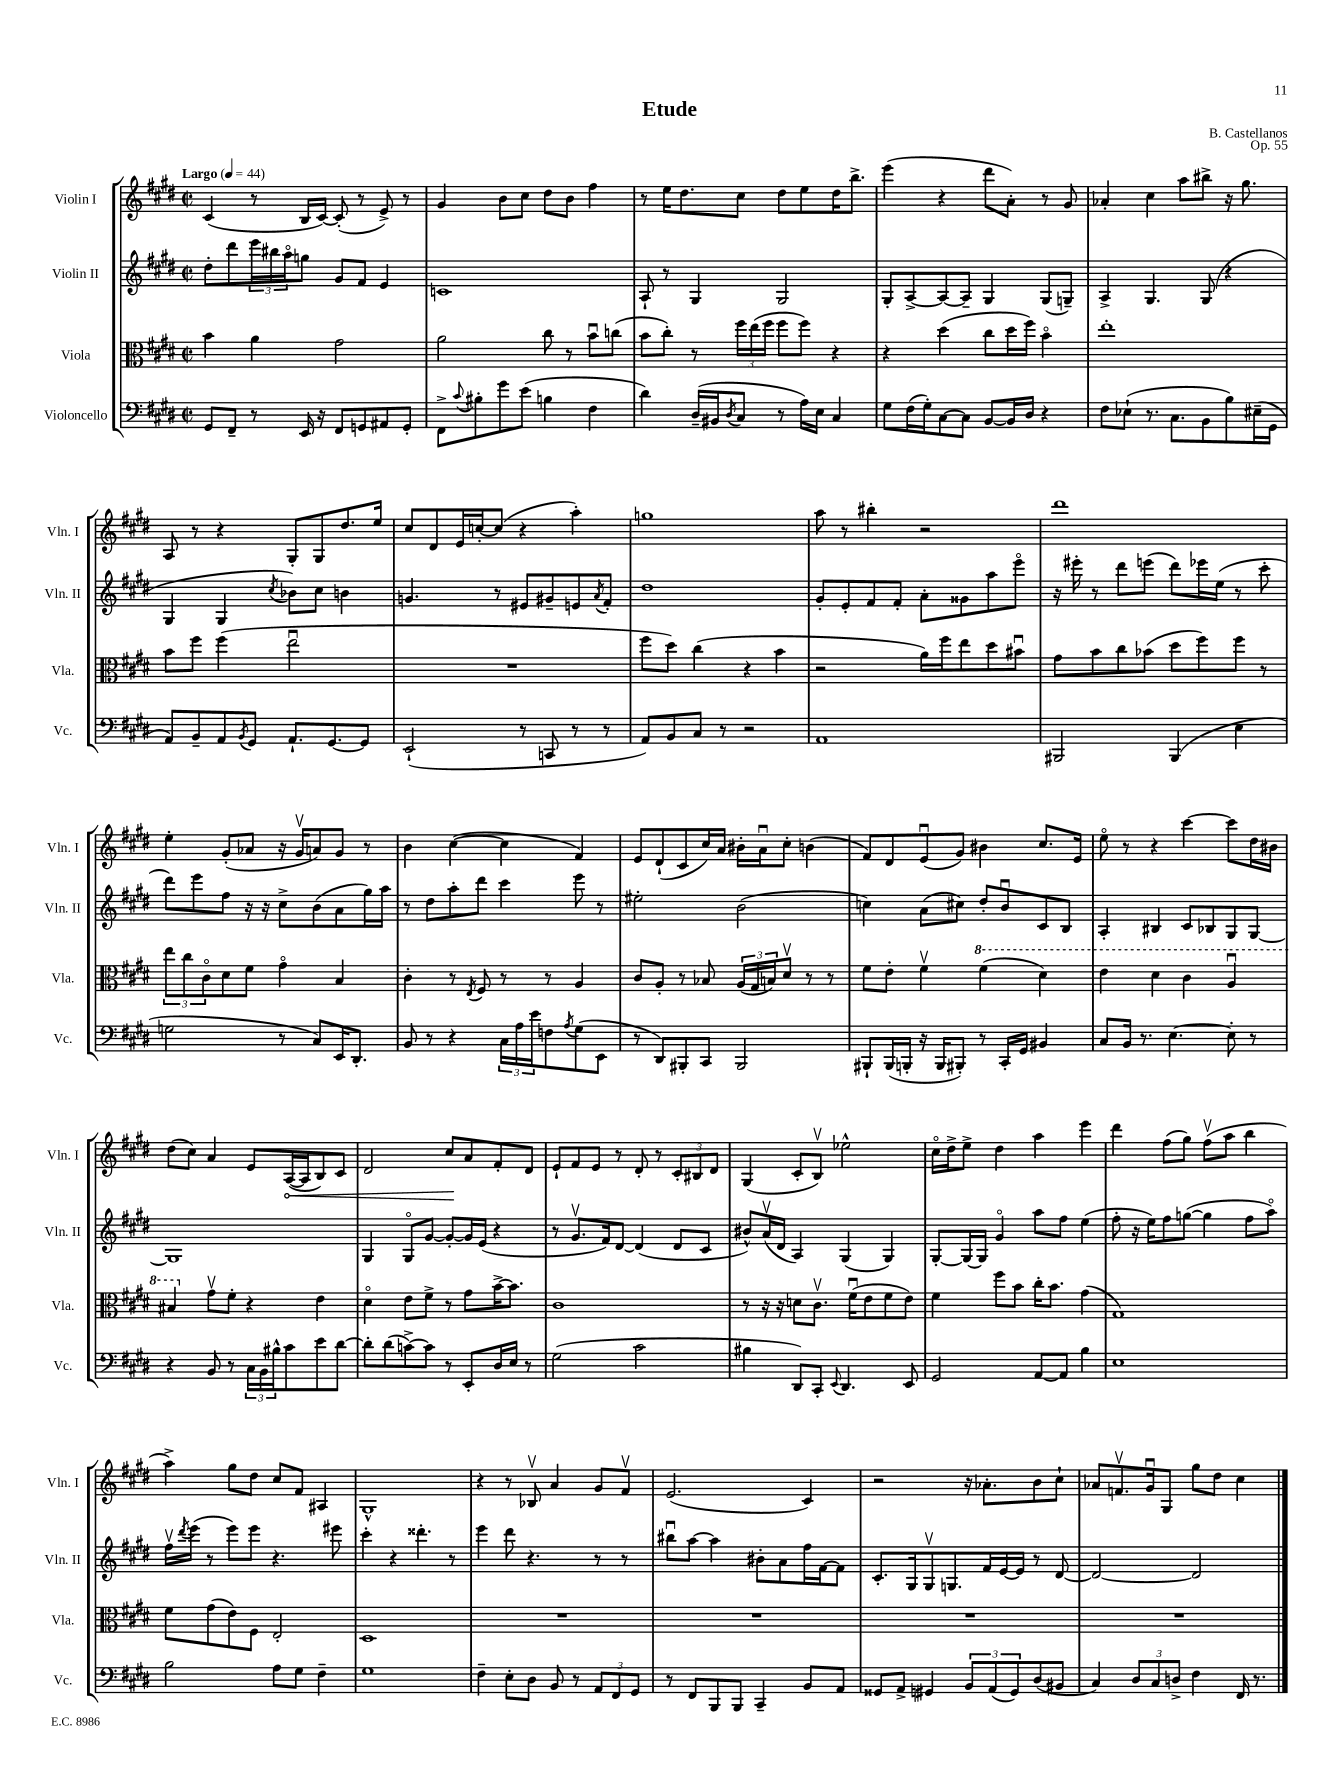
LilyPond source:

\header { title = "Etude" composer = "B. Castellanos" opus = "Op. 55" }
<<
\new StaffGroup <<
\new Staff = "s0" \with { instrumentName = "Violin I" shortInstrumentName = "Vln. I" } {
    \clef treble \key e \major \defaultTimeSignature \time 2/2 \tempo "Largo" 4 = 44
    cis'4( r8 b16 cis'16~) cis'8-.( r8 e'8->) r8 |
    gis'4 b'8 cis''8 dis''8 b'8 fis''4 |
    r8 e''16 dis''8. cis''8 dis''8 e''8 dis''16 b''8.-> |
    e'''4( r4 dis'''8 a'8-.) r8 gis'8 |
    aes'4-. cis''4 a''8 bis''8-> r16 gis''8. |
    a8 r8 r4 gis8-. gis8 dis''8. e''16 |
    cis''8 dis'8 e'16 c''16~-. c''8( r4 a''4-.) |
    g''1 |
    a''8 r8 bis''4-. r2 |
    dis'''1 |
    e''4-. gis'8-.( aes'8 r16 gis'16\upbow a'8) gis'8 r8 |
    b'4 cis''4~( cis''4 fis'4) |
    e'8 dis'8-!( cis'8 cis''16) a'16 bis'16-. a'16\downbow cis''8-. b'4( |
    fis'8) dis'8 e'8\downbow( gis'8) bis'4 cis''8. e'16 |
    e''8\flageolet r8 r4 cis'''4~ cis'''8 dis''16 bis'16 |
    dis''8( cis''8) a'4 e'8 \once \override Hairpin.circled-tip = ##t a16~\<( a16 b8) cis'8 |
    dis'2 cis''8\! a'8 fis'8-. dis'8 |
    e'8-! fis'8 e'8 r8 dis'8-. r8 \tuplet 3/2 { cis'8-. bis8 dis'8 } |
    gis4( cis'8-. b8\upbow) ees''2-^ |
    cis''16\flageolet dis''16-> e''8-> dis''4 a''4 e'''4 |
    dis'''4 fis''8( gis''8) fis''8\upbow( a''8 b''4 |
    a''4->) gis''8 dis''8 cis''8 fis'8 ais4 |
    gis1-^ |
    r4 r8 bes8\upbow a'4 gis'8 fis'8\upbow |
    e'2.( cis'4) |
    r2 r16 aes'8.-. b'8 cis''8-! |
    aes'8 f'8.\upbow gis'16\downbow gis8 gis''8 dis''8 cis''4 \bar "|." |
}
\new Staff = "s1" \with { instrumentName = "Violin II" shortInstrumentName = "Vln. II" } {
    \clef treble \key e \major \defaultTimeSignature \time 2/2
    dis''8-. dis'''8 \tuplet 3/2 { e'''16 bis''16 a''16\flageolet } g''8 gis'8 fis'8 e'4 |
    c'1 |
    a8-! r8 gis4 gis2 |
    gis8-. a8~-> a8~ a8-- gis4 gis8( g8--) |
    a4-> gis4. gis8( r4 |
    gis4 gis4 \acciaccatura { cis''8 } bes'8) cis''8 b'4 |
    g'4. r8 eis'8 gis'8-- e'8 \acciaccatura { a'8 } fis'8-. |
    dis''1 |
    gis'8-. e'8-. fis'8 fis'8-. a'8-. gisis'8 a''8 e'''8\flageolet |
    r16 eis'''16-. r8 dis'''8 e'''8( dis'''8) ees'''16 e''16( r8 cis'''8-. |
    dis'''8) e'''8 fis''8 r16 r16 cis''8-> b'8( a'8 gis''16) a''16 |
    r8 dis''8 a''8-. dis'''8 cis'''4 e'''8 r8 |
    eis''2-. b'2( |
    c''4) a'8( cis''8) dis''8-. b'8\downbow cis'8 b8 |
    a4-. bis4 cis'8 bes8 gis8 gis8~ |
    gis1 |
    gis4 gis8\flageolet gis'8~ gis'8~-. gis'16 e'16( r4 |
    r8 gis'8.\upbow fis'16) dis'8~ dis'4( dis'8 cis'8 |
    bis'8-^) a'16\upbow( dis'16 a4) gis4( gis4) |
    gis8~-. gis16~ gis16 gis'4\flageolet a''8 fis''8 e''4( |
    fis''8-. r16 e''16) fis''8 g''8~( g''4 fis''8 a''8\flageolet) |
    fis''16\upbow \acciaccatura { dis'''8 } e'''16( r8 e'''8) e'''8 r4. eis'''8 |
    cis'''4-. r4 disis'''4.-. r8 |
    e'''4 dis'''8 r4. r8 r8 |
    bis''8\downbow a''8~ a''4 bis'8-. a'8 fis''16 fis'16~ fis'8 |
    cis'8.-. gis16 gis8\upbow g8. fis'16 e'16~ e'16 r8 dis'8~ |
    dis'2~ dis'2 \bar "|." |
}
\new Staff = "s2" \with { instrumentName = "Viola" shortInstrumentName = "Vla." } {
    \clef alto \key e \major \defaultTimeSignature \time 2/2
    b'4 a'4 gis'2 |
    a'2 cis''8 r8 b'8\downbow c''8( |
    b'8 cis''8-.) r8 \tuplet 3/2 { fis''16 e''16( fis''16 } fis''8 fis''8) r4 |
    r4 dis''4( cis''8 dis''16 fis''16) b'4\flageolet |
    e''1-. |
    b'8 fis''8 fis''4( e''2\downbow |
    R1 |
    fis''8 dis''8) cis''4( r4 b'4 |
    r2 a'16) fis''16 e''8 dis''8 bis'8\downbow |
    gis'8 b'8 cis''8 bes'8( dis''8 fis''8) fis''8 r8 |
    \tuplet 3/2 { e''8 cis''8 cis'8\flageolet } dis'8 fis'8 gis'4\flageolet b4 |
    cis'4-. r8 \acciaccatura { e8 } fis8 r8 r8 a4 |
    cis'8 a8-. r8 bes8 \tuplet 3/2 { a16( gis16 b16) } dis'8\upbow r8 r8 |
    fis'8 e'8-. fis'4\upbow \ottava #1 fis''4( dis''4) |
    e''4 dis''4 cis''4 a'4\downbow |
    bis'4 \ottava #0 gis'8\upbow fis'8-. r4 e'4 |
    dis'4\flageolet e'8 fis'8-> r8 gis'8 b'16~-> b'8. |
    cis'1 |
    r8 r16 r16 d'8 cis'8.\upbow fis'16\downbow( e'8 fis'8 e'8) |
    fis'4 fis''8 b'8 cis''16-. b'8. gis'4( |
    gis1) |
    fis'8 gis'8( e'8) fis8 e2-. |
    dis1 |
    R1 |
    R1 |
    R1 |
    R1 \bar "|." |
}
\new Staff = "s3" \with { instrumentName = "Violoncello" shortInstrumentName = "Vc." } {
    \clef bass \key e \major \defaultTimeSignature \time 2/2
    gis,8 fis,8-- r8 e,16 r16 fis,8 g,8 ais,8 g,8-. |
    fis,8-> \appoggiatura { cis'8 } bis8-. gis'8 e'8( b4 fis4 |
    dis'4) dis16--( bis,16 \acciaccatura { dis8 } cis8 r8 a16) e16 cis4 |
    gis8 fis16( gis16-.) cis8~ cis8 b,8~ b,16 dis16 r4 |
    fis8 ees8-!( r8. cis8. b,8 b8) eis16--( gis,16 |
    a,8) b,8-- a,8 \acciaccatura { b,8 } gis,8 a,8.-! gis,8.~ gis,8 |
    e,2-!( r8 c,8 r8 r8 |
    a,8) b,8 cis8 r8 r2 |
    a,1 |
    bis,,2 bis,,4( e4 |
    g2 r8 cis8) e,16 dis,8.-. |
    b,8 r8 r4 \tuplet 3/2 { cis16 a16 e'16 } f8 \acciaccatura { a8 } gis8( e,8 |
    r8 dis,8) bis,,8-. cis,8 bis,,2 |
    bis,,8-! bis,,16( b,,16-. r16 b,,16 bis,,8-.) r8 cis,16-. gis,16 bis,4 |
    cis8 b,16 r8. e4.~ e8-. r8 |
    r4 b,8 r8 \tuplet 3/2 { cis16 b,16 bis16-^ } cis'8 e'8 dis'8~ |
    dis'8-. dis'8( c'8~->) c'8 r8 e,8-. dis16 e16 r8 |
    gis2( cis'2 |
    bis4 dis,8) cis,8-. \appoggiatura { e,8 } dis,4. e,8 |
    gis,2 a,8~ a,8 b4 |
    e1 |
    b2 a8 gis8 fis4-- |
    gis1 |
    fis4-- e8-. dis8 b,8 r8 \tuplet 3/2 { a,8 fis,8 gis,8 } |
    r8 fis,8 b,,8 b,,8 cis,4-- b,8 a,8 |
    gisis,8 a,8-> gis,4 \tuplet 3/2 { b,8 a,8( gis,8) } dis8( bis,8 |
    cis4) \tuplet 3/2 { dis8 cis8 d8-> } fis4 fis,16 r8. \bar "|." |
}
>>
>>
\layout { \context { \Score \remove "Bar_number_engraver" } }
